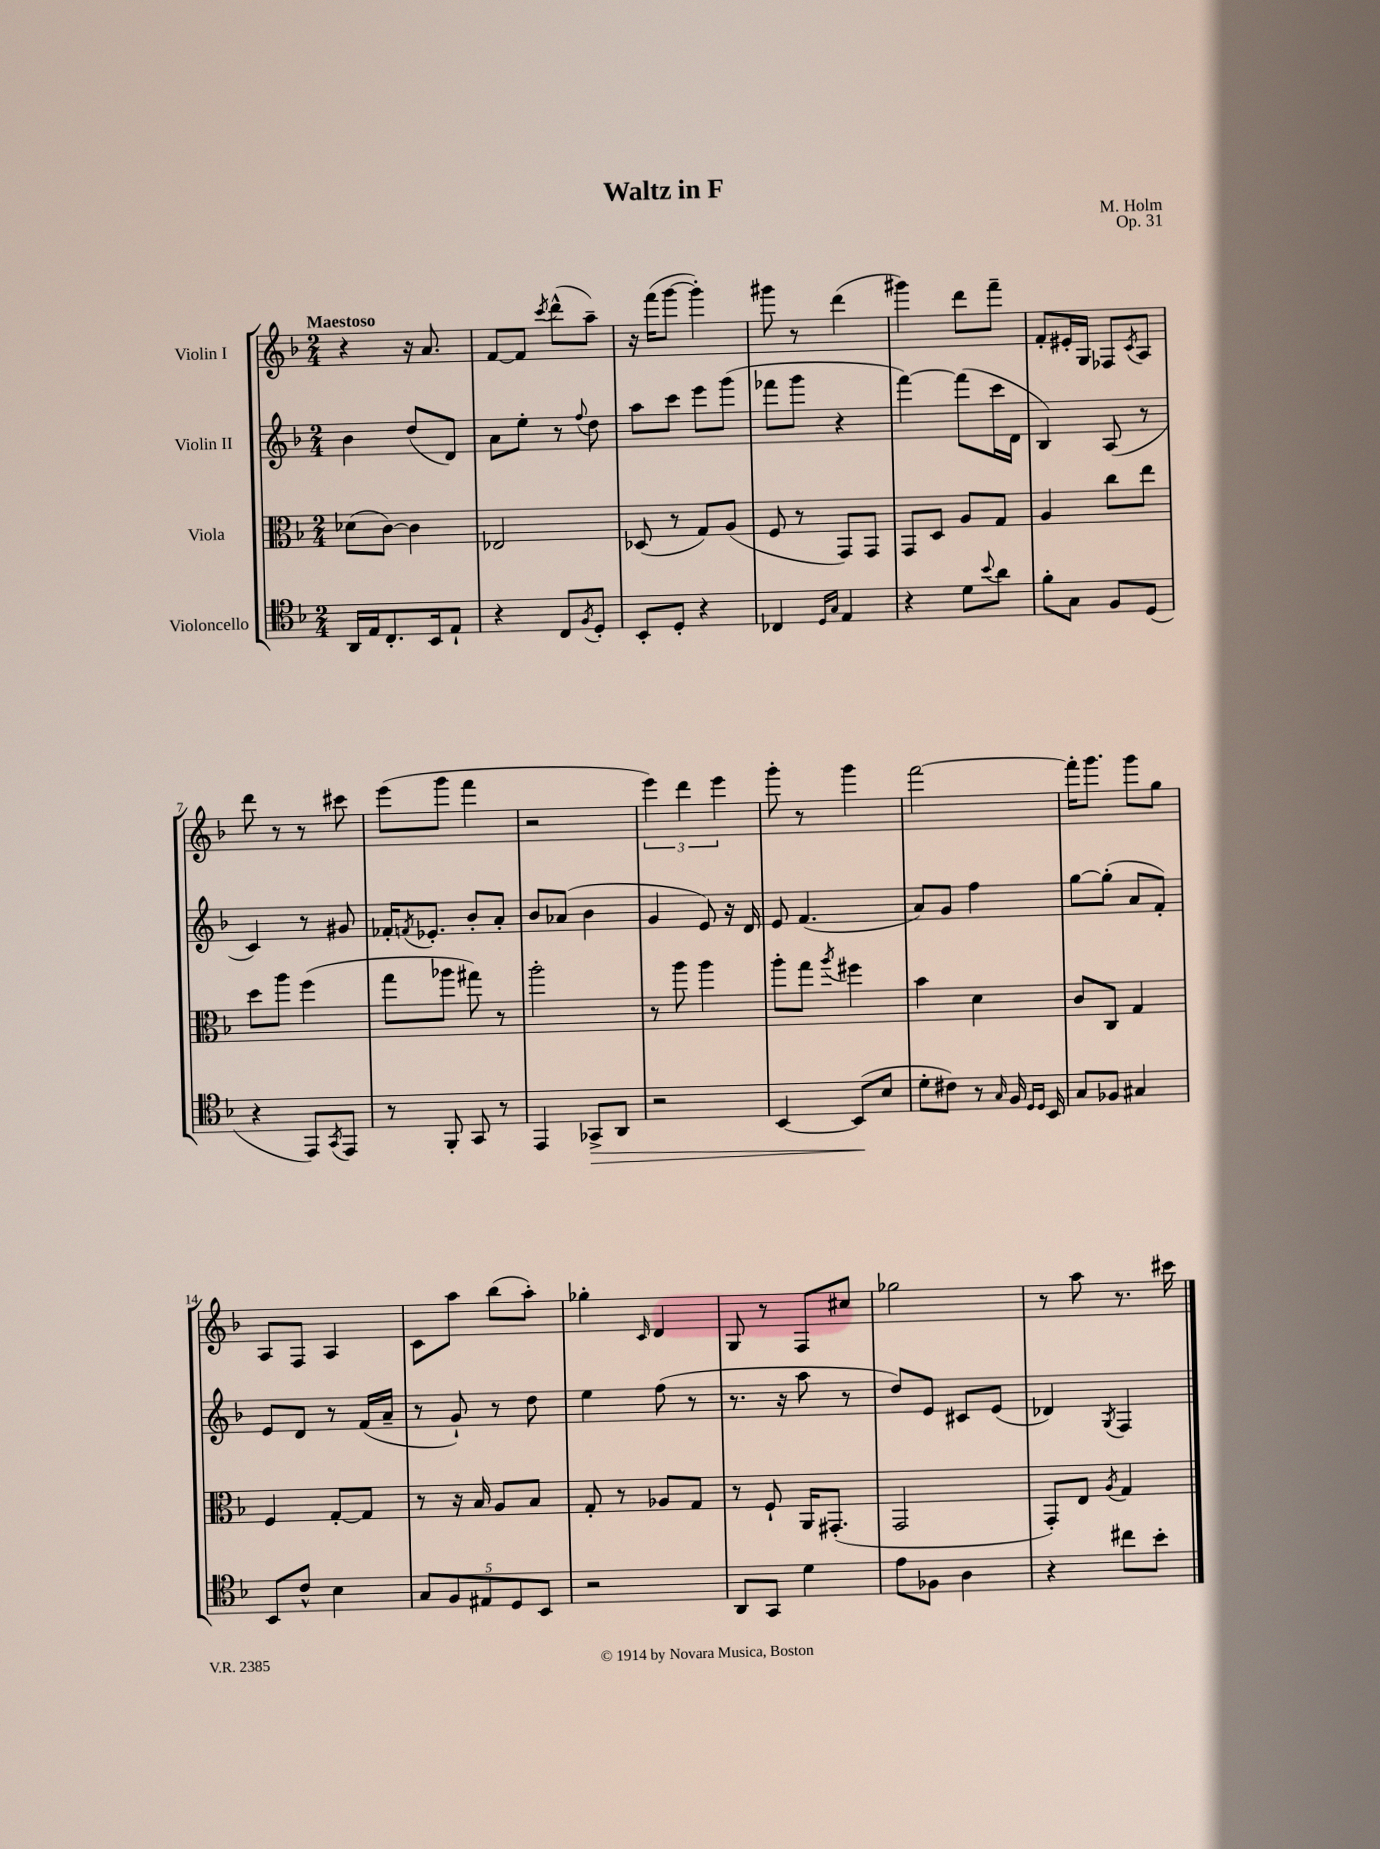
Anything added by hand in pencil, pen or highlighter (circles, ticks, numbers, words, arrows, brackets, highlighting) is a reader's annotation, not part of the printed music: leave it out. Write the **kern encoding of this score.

**kern	**kern	**kern	**kern
*staff4	*staff3	*staff2	*staff1
*clefC4	*clefC3	*clefG2	*clefG2
*k[b-]	*k[b-]	*k[b-]	*k[b-]
*M2/4	*M2/4	*M2/4	*M2/4
16AA	(8d-	4b-	4r
16E	.	.	.
8.C'	[8c)	.	.
.	4c]	(8dd	16r
16BB-	.	.	8.a
8E`	.	8d)	.
=	=	=	=
4r	2E-	8a	[8f
.	.	8ee'	8f]
.	.	.	8qccc
8C	.	8r	(8ddd^^
8qF	.	8qqff	.
8D'	.	8dd	8aa~)
=	=	=	=
8BB-'	(8D-	8aa	16r
.	.	.	(16fff
8D'	8r	8ccc	[8ggg
4r	8G)	8eee	4ggg'])
.	(8A	(8ggg	.
=	=	=	=
4C-	8F	8fff-	8ggg#
.	8r	8ggg	8r
16qqD	.	.	.
16qqG	.	.	.
4E	8GG)	4r	(4ddd
.	8GG	.	.
=	=	=	=
4r	8GG	[4fff)	4ggg#)
.	8D	.	.
8d	8A	(8fff]	8ddd
8qqb-	.	.	.
8a	8G	16ccc	8fff~
.	.	16d	.
=	=	=	=
8f'	4A	4B-)	8f'
8G	.	.	16e#'
.	.	.	16G
8F	8cc	(8A	8F-
.	.	.	8qc
(8D	8ee	8r	8A
=	=	=	=
4r	8dd	4c)	8ddd
.	8aa	.	8r
8EE)	(4ff	8r	8r
8qGG	.	.	.
8EE	.	8g#	8ccc#
=	=	=	=
8r	8gg	16f-'	(8eee
.	.	8qf	.
.	.	8.e-'	.
8FF'	8aa-	.	8ggg
8GG	8gg#)	8b-'	4fff
8r	8r	8a'	.
=	=	=	=
4EE	2aa'	8b-	2r
.	.	(8a-	.
8GG-^	.	4b-	.
8AA	.	.	.
=	=	=	=
2r	8r	4g	6eee)
.	8aa	.	.
.	.	.	6ddd
.	4aa	8e)	.
.	.	.	6eee
.	.	16r	.
.	.	16d	.
=	=	=	=
[4BB-	8aa'	8e	8ggg'
.	8gg	(4.f	8r
.	8qaa	.	.
(8BB-]	4ff#	.	4ggg
8B-	.	.	.
=	=	=	=
8d'	4b-	8a)	[2fff
8c#)	.	8g	.
8r	4d	4ff	.
16qqG	.	.	.
16F	.	.	.
16qqD	.	.	.
16qqD	.	.	.
16BB-	.	.	.
=	=	=	=
8G	8c	[8gg	16fff']
.	.	.	8.ggg
8F-	8C	(8gg']	.
4G#	4G	8a	8ggg
.	.	8f')	8gg
=	=	=	=
8BB-	4F	8e	8A
8c^^	.	8d	8F
4B-	[8G'	8r	4A
.	8G]	(16f	.
.	.	16a~	.
=	=	=	=
10G	8r	8r	8c
10F	.	.	.
.	16r	8g`)	8aa
.	16B-	.	.
10E#	.	.	.
.	8A	8r	(8bb-
10D	.	.	.
.	8B-	8dd	8aa')
10BB-	.	.	.
=	=	=	=
2r	8G'	4ee	4gg-'
.	8r	.	.
.	.	.	16qqc
.	8A-	(8ff	4d
.	8G	8r	.
=	=	=	=
8AA	8r	8.r	8G
8GG	8F`	.	8r
.	.	16r	.
4d	16AA	8aa	8F
.	(8.GG#'	.	.
.	.	8r	8cc#
=	=	=	=
8e	2GG	8dd)	2gg-
8F-	.	8e	.
4A	.	8c#	.
.	.	(8e	.
=	=	=	=
4r	8GG')	4d-)	8r
.	8E	.	8aa
.	8qA	8qG	.
8cc#	4G	4F	8.r
8b-'	.	.	.
.	.	.	16ccc#
==	==	==	==
*-	*-	*-	*-
